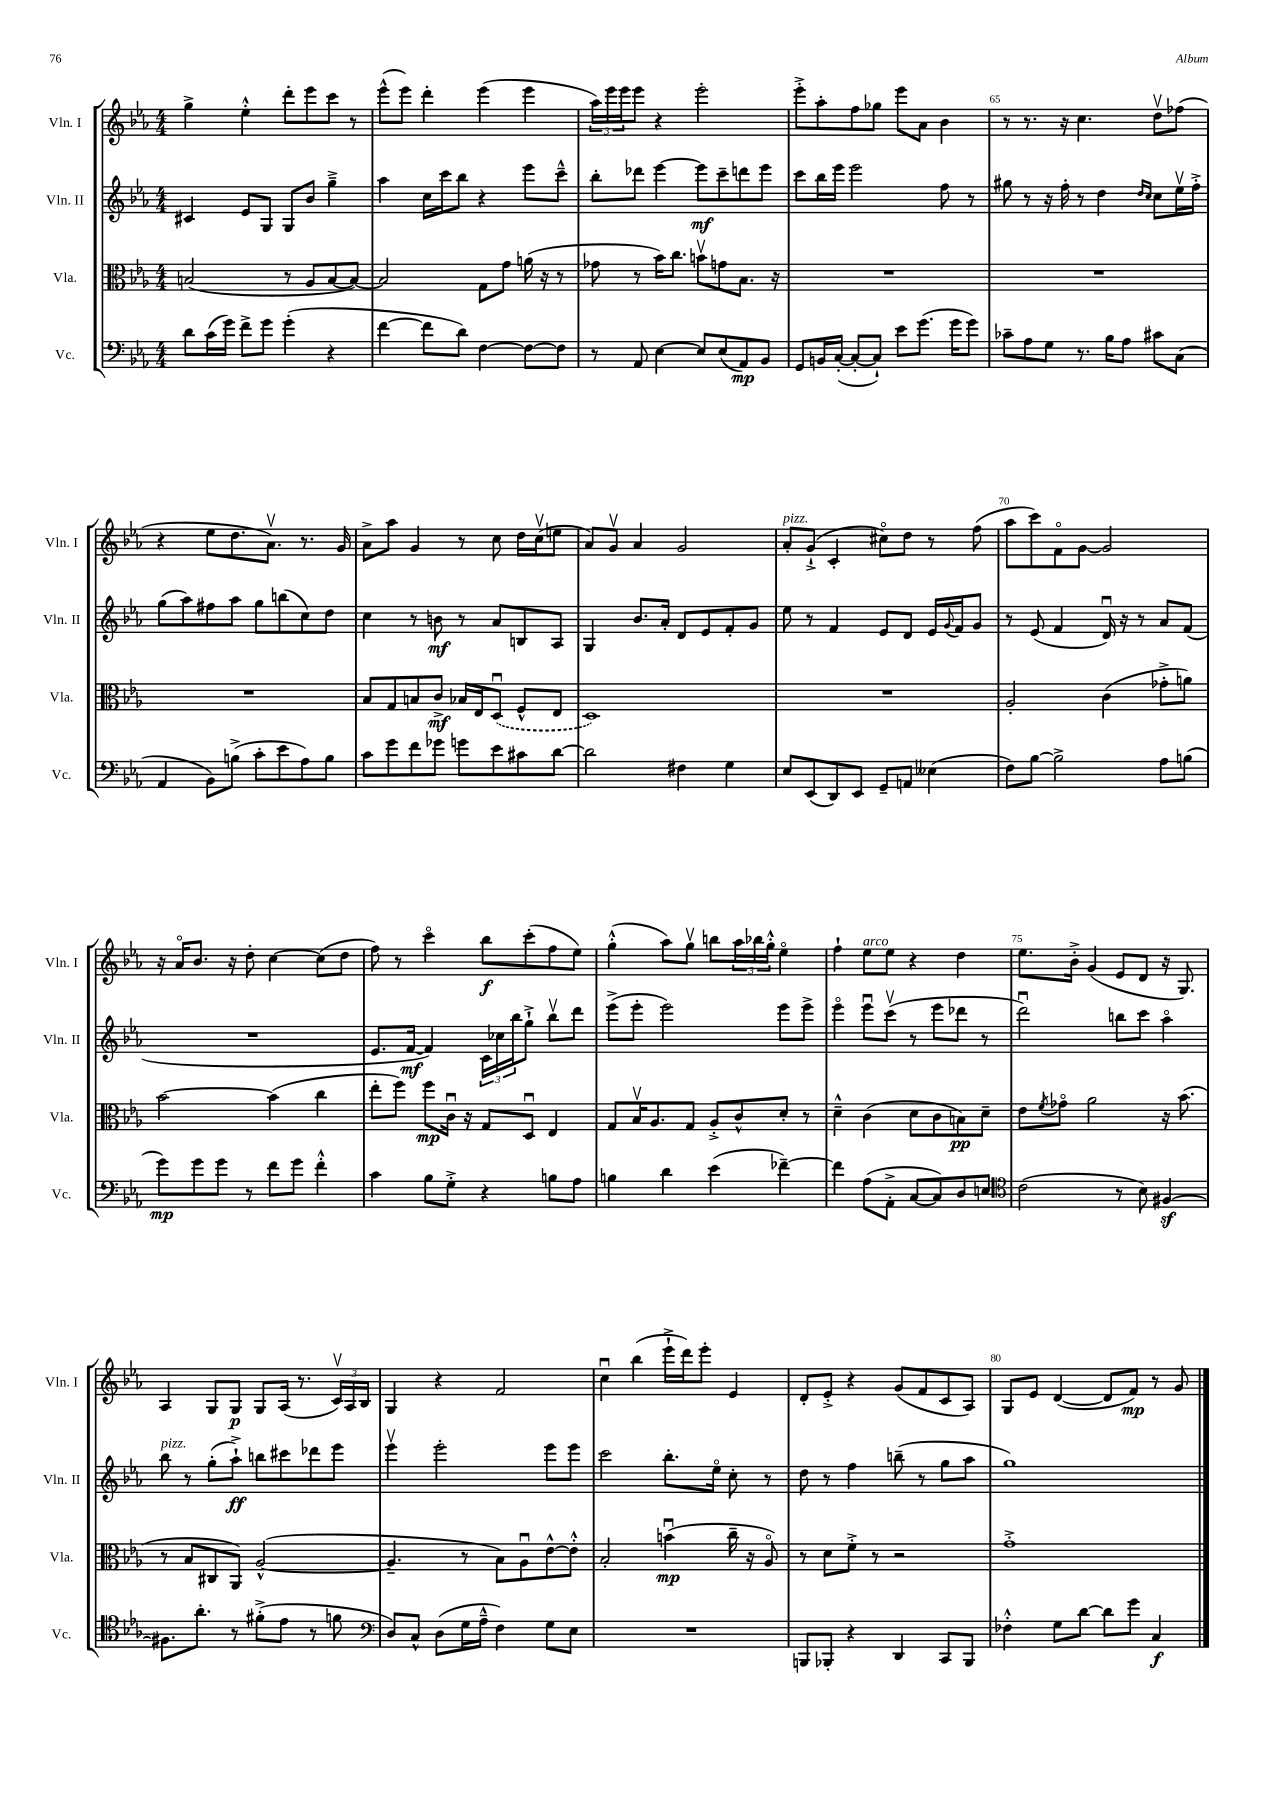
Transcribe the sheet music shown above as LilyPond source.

<<
\new StaffGroup <<
\new Staff = "s0" \with { instrumentName = "Vln. I" shortInstrumentName = "Vln. I" } {
    \clef treble \key ees \major \numericTimeSignature \time 4/4
    g''4-> ees''4-.-^ d'''8-. ees'''8 c'''8 r8 |
    ees'''8-^( ees'''8) d'''4-. ees'''4( ees'''4 |
    \tuplet 3/2 { aes''16) ees'''16 ees'''16 } ees'''8 r4 ees'''2-. |
    ees'''8-.-> aes''8-. f''8 ges''8 ees'''8 aes'8 bes'4 |
    r8 r8. r16 c''4. d''8\upbow fes''8( |
    r4 ees''8 d''8. aes'8.\upbow) r8. g'16 |
    aes'8-> aes''8 g'4 r8 c''8 d''16 c''16\upbow( e''8 |
    aes'8) g'8\upbow aes'4 g'2 |
    aes'8-.^\markup { \italic "pizz." } g'8-!->( c'4-. cis''8\flageolet) d''8 r8 f''8( |
    aes''8 c'''8) f'8\flageolet g'8~ g'2 |
    r16 aes'16\flageolet bes'8. r16 d''8-. c''4~ c''8( d''8 |
    f''8) r8 c'''4\flageolet bes''8\f c'''8-.( f''8 ees''8) |
    g''4-.-^( aes''8) g''8\upbow b''8 \tuplet 3/2 { aes''16 bes''16 g''16-.-^ } ees''4\flageolet |
    f''4-! ees''8^\markup { \italic "arco" } ees''8 r4 d''4 |
    ees''8. bes'16-.-> g'4( ees'8 d'8 r16 g8.) |
    aes4 g8 g8\p g8 aes16( r8. \tuplet 3/2 { c'16\upbow) aes16 bes16 } |
    g4 r4 f'2 |
    c''4\downbow bes''4( ees'''16-!-> d'''16) ees'''8-. ees'4 |
    d'8-. ees'8-.-> r4 g'8( f'8 c'8 aes8) |
    g8 ees'8 d'4~( d'8 f'8\mp) r8 g'8 \bar "|." |
}
\new Staff = "s1" \with { instrumentName = "Vln. II" shortInstrumentName = "Vln. II" } {
    \clef treble \key ees \major \numericTimeSignature \time 4/4
    cis'4 ees'8 g8 g8 bes'8 g''4---> |
    aes''4 c''16 c'''16 bes''8 r4 ees'''8 c'''8---^ |
    bes''8-. des'''8 ees'''4~ ees'''8\mf c'''8-- d'''8 ees'''8 |
    c'''8 bes''16 ees'''16 ees'''2 f''8 r8 |
    gis''8 r8 r16 f''16-. r8 d''4 \grace { d''16 c''16 } c''8 ees''16\upbow f''16-.-> |
    g''8( aes''8) fis''8 aes''8 g''8 b''8( c''8) d''8 |
    c''4 r8 b'8\mf r8 aes'8 b8 aes8 |
    g4 bes'8. aes'16-. d'8 ees'8 f'8-. g'8 |
    ees''8 r8 f'4 ees'8 d'8 ees'16 \appoggiatura { g'8 } f'16 g'8 |
    r8 ees'8( f'4 d'16\downbow) r16 r8 aes'8 f'8( |
    R1 |
    ees'8. f'16~\mf f'4) \tuplet 3/2 { c'16 ces''16 bes''16 } g''8-!-> bes''8\upbow d'''8 |
    ees'''8->( ees'''8-. ees'''2) ees'''8 ees'''8-> |
    ees'''4\flageolet ees'''8\downbow c'''8\upbow( r8 ees'''8 des'''8 r8 |
    d'''2\downbow) b''8 c'''8 aes''4\flageolet |
    bes''8^\markup { \italic "pizz." } r8 g''8-.( aes''8-!->\ff) b''8 cis'''8 des'''8 ees'''8 |
    ees'''4\upbow ees'''2-. ees'''8 ees'''8 |
    c'''2 bes''8.-. ees''16\flageolet c''8-. r8 |
    d''8 r8 f''4 b''8--( r8 g''8 aes''8 |
    g''1) \bar "|." |
}
\new Staff = "s2" \with { instrumentName = "Vla." shortInstrumentName = "Vla." } {
    \clef alto \key ees \major \numericTimeSignature \time 4/4
    b2( r8 aes8 b8~ b8~) |
    b2 g8 g'8 a'16( r16 r8 |
    ges'8 r8 bes'16) c''8. b'8\upbow g'8 bes8. r16 |
    R1 |
    R1 |
    R1 |
    bes8 g8 b8 c'8->\mf bes16 ees16 \once \slurDashed d8\downbow( f8-^ ees8 |
    d1) |
    R1 |
    aes2-. c'4( ges'8-.-> a'8) |
    bes'2~ bes'4( c''4 |
    ees''8-. f''8) f''8\mp c'16\downbow r16 g8 d8\downbow ees4 |
    g8 bes16\upbow aes8. g8 aes8-.-> c'8-^ d'8-. r8 |
    d'4---^ c'4( d'8 c'8 b8\pp) d'8-- |
    ees'8 \acciaccatura { f'8 } ges'8\flageolet aes'2 r16 bes'8.( |
    r8 bes8 cis8 aes,8) aes2~-^( |
    aes4.-- r8 bes8) aes8\downbow ees'8~-^ ees'8-.-^ |
    bes2-. b'4\downbow\mp( c''16-- r16 aes8\flageolet) |
    r8 d'8 f'8-.-> r8 r2 |
    g'1-.-> \bar "|." |
}
\new Staff = "s3" \with { instrumentName = "Vc." shortInstrumentName = "Vc." } {
    \clef bass \key ees \major \numericTimeSignature \time 4/4
    d'8 c'16( g'16) f'8-> g'8 g'4-.( r4 |
    f'4~ f'8 d'8) f4~ f8~ f8 |
    r8 aes,8 ees4~ ees8 ees8( aes,8\mp) bes,8 |
    g,8 b,16 c16~-.( c8~-. c8-!) ees'8 g'8.( g'16 g'8) |
    ces'8-- aes8 g8 r8. bes16 aes8 cis'8 c8( |
    aes,4 bes,8) b8->( c'8-. ees'8 aes8) b8 |
    c'8 g'8 f'8 ges'8 g'8 ees'8 cis'8 d'8~ |
    d'2 fis4 g4 |
    ees8 ees,8( d,8) ees,8 g,8-- a,8 eeses4( |
    f8) bes8~ bes2-> aes8 b8( |
    g'8\mp) g'8 g'8 r8 f'8 g'8 f'4-.-^ |
    c'4 bes8 g8-.-> r4 b8 aes8 |
    b4 d'4 ees'4( fes'4~--) |
    fes'4 aes8( aes,8-.-> c8~ c8) d8 e8 |
    \clef tenor c'2( r8 bes8) fis4~\sf |
    fis8. aes'8.-. r8 fis'8-.->( ees'8 r8 f'8 |
    \clef bass d8) c8-^ d8( g16 aes16---^ f4) g8 ees8 |
    R1 |
    b,,8 bes,,8-. r4 d,4 c,8 bes,,8 |
    fes4-.-^ g8 d'8~ d'8 g'8 c4\f \bar "|." |
}
>>
>>
\layout { \context { \Score currentBarNumber = #61 \override BarNumber.break-visibility = ##(#f #t #t) barNumberVisibility = #(every-nth-bar-number-visible 5) } }
